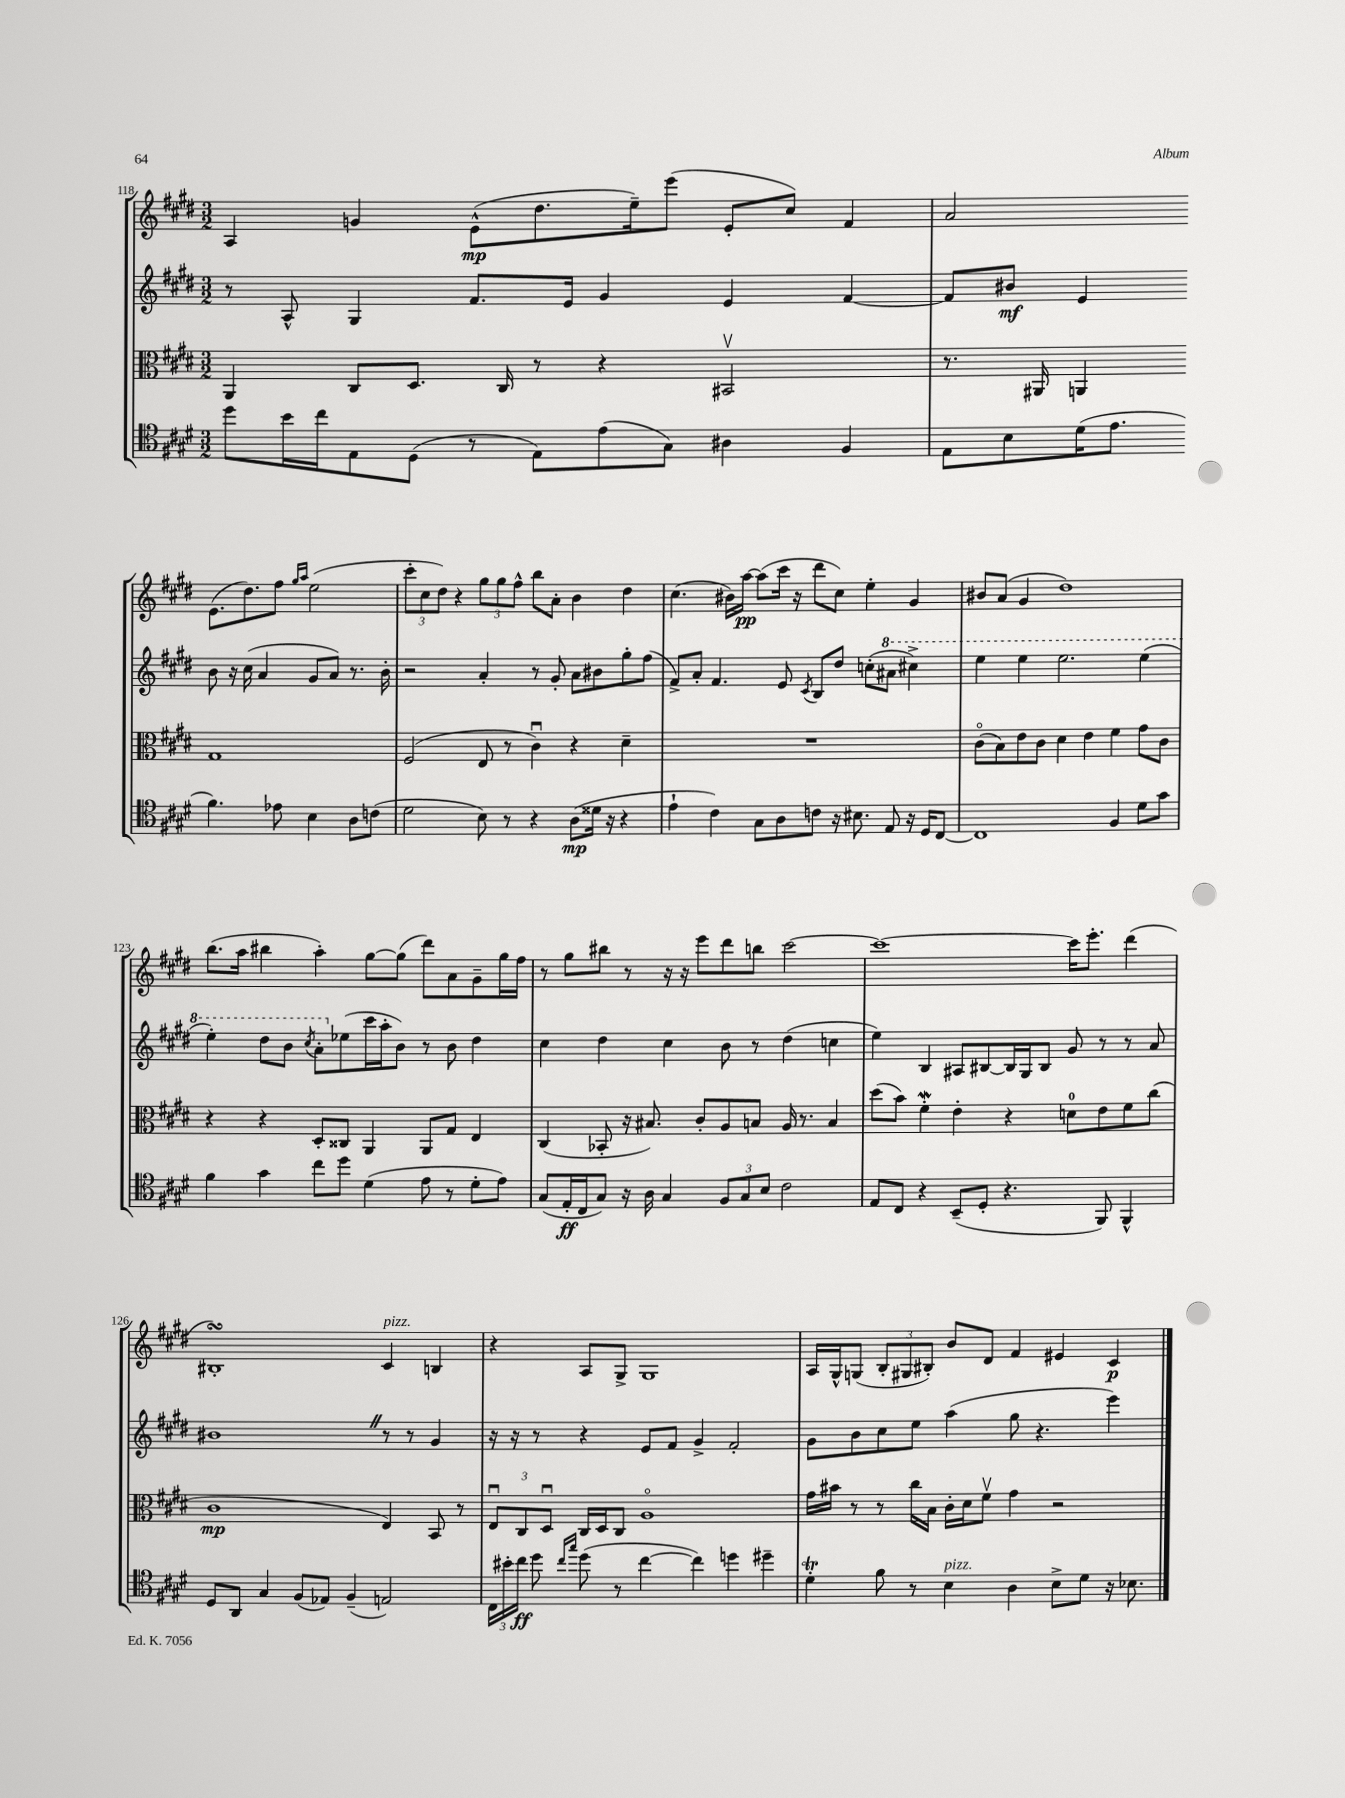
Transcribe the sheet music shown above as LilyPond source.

<<
\new StaffGroup <<
\new Staff = "s0" {
    \clef treble \key e \major \numericTimeSignature \time 3/2
    \autoBeamOff a4 g'4 e'8[-^\mp( dis''8. e''16--) e'''8]( e'8[-. cis''8]) fis'4 |
    a'2 e'8.[( dis''8.) fis''8] \grace { gis''16[ a''16] } e''2( |
    \tuplet 3/2 { cis'''8[-. cis''8 dis''8]) } r4 \tuplet 3/2 { gis''8[ gis''8 fis''8]-^ } b''8[ a'8]-. b'4 dis''4 |
    cis''4.( bis'16[) a''16]~\pp a''8[( cis'''16] r16 dis'''8[ cis''8]) e''4-. gis'4 |
    bis'8[ a'8]( gis'4 dis''1) |
    b''8.[( a''16] bis''4 a''4-.) gis''8[~ gis''8]( dis'''8[) a'8 gis'8-- gis''16 fis''16] |
    r8 gis''8[ bis''8] r8 r16 r16 e'''8[ dis'''8 b''8] cis'''2~ |
    cis'''1~ cis'''16[ e'''8.]-. dis'''4( |
    bis1-.\turn) cis'4^\markup { \italic "pizz." } b4 |
    r4 a8[ gis8]-> gis1 |
    a16[ gis16-^ g8]( \tuplet 3/2 { b8[-. gis8 bis8]-.) } b'8[ dis'8] fis'4 eis'4 cis'4\p \bar "|." |
}
\new Staff = "s1" {
    \clef treble \key e \major \numericTimeSignature \time 3/2
    \autoBeamOff r8 a8-^ gis4 fis'8.[ e'16] gis'4 e'4 fis'4~ |
    fis'8[ bis'8]\mf e'4 bis'8 r16 cis''16( a'4 gis'8[ a'8]) r8. bis'16-. |
    r2 a'4-. r8 gis'8-. a'8[ bis'8 gis''8-. fis''8]( |
    fis'8[->) a'8]-. fis'4. e'8 \acciaccatura { cis'8 } b8[ dis''8] c''8[-.( \ottava #1 ais''8] cis'''!4->) |
    e'''4 e'''4 e'''2. e'''4( |
    e'''4-.) dis'''8[ b''8] \acciaccatura { cis'''8 } a''8[-. \ottava #0 ees''8( cis'''16 a''16-. b'8]) r8 b'8 dis''4 |
    cis''4 dis''4 cis''4 b'8 r8 dis''4( c''4 |
    e''4) b4 ais8[ bis8~ bis16 gis16 bis8] gis'8 r8 r8 a'8 |
    bis'1 \once \override BreathingSign.text = \markup { \musicglyph "scripts.caesura.straight" } \breathe r8 r8 gis'4 |
    r16 r16 r8 r4 e'8[ fis'8] gis'4-> fis'2-. |
    gis'8[ b'8 cis''8 e''8] a''4( gis''8 r4. e'''4) \bar "|." |
}
\new Staff = "s2" {
    \clef alto \key e \major \numericTimeSignature \time 3/2
    \autoBeamOff a,4 cis8[ dis8.] cis16 r8 r4 bis,2\upbow |
    r8. ais,16 a,4 gis1 |
    fis2( e8 r8 cis'4\downbow) r4 dis'4-- |
    R1. |
    cis'8[\flageolet( b8) e'8 cis'8] dis'4 e'4 fis'4 gis'8[ cis'8] |
    r4 r4 dis8[-. cisis8] a,4 a,8[ gis8] e4 |
    cis4( bes,8-. r16 bis8.) cis'8[-. a8 b8] a16 r8. b4 |
    dis''8[( b'8]) fis'4-.\mordent e'4-. r4 d'8[-0 e'8 fis'8 cis''8]( |
    cis'1\mp e4) b,8 r8 |
    \tuplet 3/2 { e8[\downbow cis8 dis8]\downbow } cis16[ dis16 cis8] a1\flageolet |
    gis'16[ bis'16] r8 r8 cis''16[ b16] cis'16[-. dis'16 fis'8]\upbow gis'4 r2 \bar "|." |
}
\new Staff = "s3" {
    \clef tenor \key e \major \numericTimeSignature \time 3/2
    \autoBeamOff dis''8[ b'16 cis''16 e8 dis8]( r8 e8[) e'8( gis8]) ais4 fis4 |
    e8[ b8 dis'16( e'8.] fis'4.) ees'8 b4 a8[ c'8]( |
    dis'2 b8) r8 r4 a8[\mp( disis'16] r16 r4 |
    e'4-! cis'4) gis8[ a8 c'8] r16 bis8. e8 r16 dis16[ cis8]~ |
    cis1 fis4 dis'8[ gis'8] |
    fis'4 gis'4 cis''8[ dis''8] dis'4( e'8 r8 dis'8[-. e'8]) |
    gis8[( e16-.\ff cis16 gis8]) r16 a16 gis4 \tuplet 3/2 { fis8[ gis8 b8] } cis'2 |
    e8[ cis8] r4 b,8[--( dis8]-. r4. fis,8) fis,4-^ |
    dis8[ a,8] gis4 fis8[( ees8]) fis4--( e2) |
    \tuplet 3/2 { cis16[ bis'16-. cis''16]\ff } dis''8 \grace { cis''16[ gis''16] } dis''8( r8 cis''4~ cis''4) d''4 dis''4-- |
    dis'4-.\trill fis'8 r8 b4^\markup { \italic "pizz." } a4 b8[-> dis'8] r16 bes8. \bar "|." |
}
>>
>>
\layout { \context { \Score currentBarNumber = #118 } }
